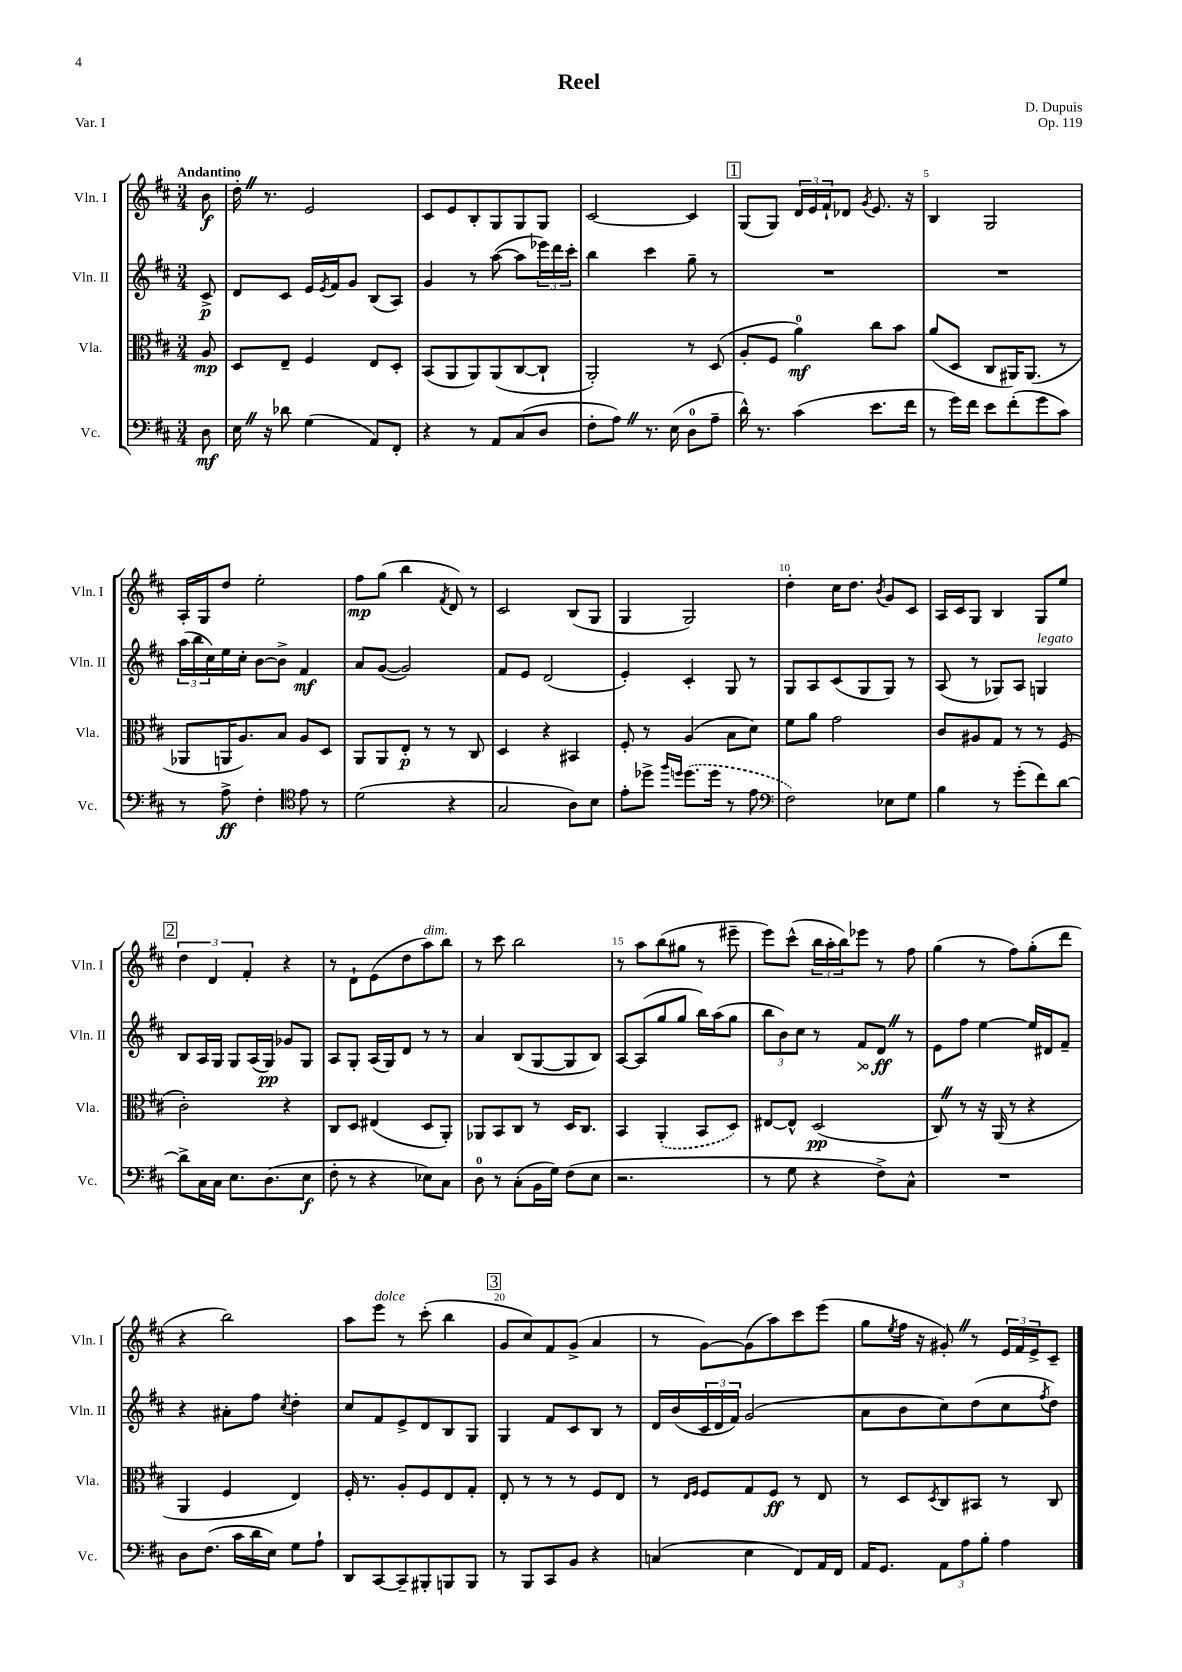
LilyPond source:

\header { title = "Reel" composer = "D. Dupuis" opus = "Op. 119" piece = "Var. I" }
<<
\new StaffGroup <<
\new Staff = "s0" \with { instrumentName = "Vln. I" shortInstrumentName = "Vln. I" } {
    \clef treble \key d \major \numericTimeSignature \time 3/4 \partial 8 \tempo "Andantino"
    b'8\f |
    d''16-. \once \override BreathingSign.text = \markup { \musicglyph "scripts.caesura.straight" } \breathe r8. e'2 |
    cis'8 e'8 b8-. g8 g8 g8 |
    cis'2~ cis'4 |
    \mark \markup { \box "1" } g8( g8) \tuplet 3/2 { d'16 e'16 fis'16-! } des'8 \acciaccatura { g'8 } e'8. r16 |
    b4 g2 |
    a16-. g16 d''8 e''2-. |
    fis''8\mp g''8( b''4 \acciaccatura { fis'8 } d'8) r8 |
    cis'2 b8( g8 |
    g4 g2) |
    d''4-. cis''16 d''8. \acciaccatura { b'8 } g'8 cis'8 |
    a16 cis'16 g8 b4 g8 e''8 |
    \mark \markup { \box "2" } \tuplet 3/2 { d''4 d'4 fis'4-. } r4 |
    r8 d'8-! e'8( d''8 a''8^\markup { \italic "dim." }) b''8 |
    r8 cis'''8 b''2 |
    r8 a''8 b''8( gis''8 r8 eis'''8-- |
    e'''8) cis'''8-^( \tuplet 3/2 { b''16 a''16-. b''16) } ees'''8 r8 fis''8 |
    g''4( r8 fis''8) g''8-.( d'''8 |
    r4 b''2) |
    a''8 e'''8^\markup { \italic "dolce" } r8 cis'''8-.( b''4 |
    \mark \markup { \box "3" } g'8 cis''8) fis'8 g'8->( a'4 |
    r8 g'8~) g'8( a''8) cis'''8 e'''8( |
    g''8 \acciaccatura { e''8 } fis''16 r16 gis'8-.) \once \override BreathingSign.text = \markup { \musicglyph "scripts.caesura.straight" } \breathe r8 \tuplet 3/2 { e'16 fis'16 e'16-> } cis'8-- \bar "|." |
}
\new Staff = "s1" \with { instrumentName = "Vln. II" shortInstrumentName = "Vln. II" } {
    \clef treble \key d \major \numericTimeSignature \time 3/4 \partial 8
    cis'8->\p |
    d'8 cis'8 e'16 \acciaccatura { e'8 } fis'16 g'8 b8( a8) |
    g'4 r8 a''8~( a''8 \tuplet 3/2 { ees'''16) d'''16 cis'''16-. } |
    b''4 cis'''4 g''8-- r8 |
    \mark \markup { \box "1" } R2. |
    R2. |
    \tuplet 3/2 { a''16( b''16 cis''16) } e''16 cis''16-. b'8~ b'8-> fis'4\mf |
    a'8 g'8~( g'2) |
    fis'8 e'8 d'2( |
    e'4-.) cis'4-. g8 r8 |
    g8 a8 cis'8( g8 g8) r8 |
    a8( r8 ges8) a8 g4^\markup { \italic "legato" } |
    \mark \markup { \box "2" } b8 a16 g16 g8 a16( g16\pp) ges'8 g8 |
    a8 g8-. a16( g16) d'8 r8 r8 |
    a'4 b8( g8~ g8 b8) |
    a8~ a8( g''8 g''8 b''16) a''16( g''8 |
    \tuplet 3/2 { b''8 b'8) cis''8 } r8 \once \override Hairpin.circled-tip = ##t fis'8\> d'8\ff\! \once \override BreathingSign.text = \markup { \musicglyph "scripts.caesura.straight" } \breathe r8 |
    e'8 fis''8 e''4~ e''16 dis'16 fis'8-- |
    r4 ais'8-. fis''8 \acciaccatura { cis''8 } d''4-. |
    cis''8 fis'8 e'8-> d'8 b8 g8 |
    \mark \markup { \box "3" } g4 fis'8 cis'8 b8 r8 |
    d'16 b'16( \tuplet 3/2 { cis'16 d'16 fis'16) } g'2( |
    a'8 b'8 cis''8) d''8( cis''8 \acciaccatura { fis''8 } d''8) \bar "|." |
}
\new Staff = "s2" \with { instrumentName = "Vla." shortInstrumentName = "Vla." } {
    \clef alto \key d \major \numericTimeSignature \time 3/4 \partial 8
    a8\mp |
    d8 e8-- fis4 e8 d8-. |
    b,8( a,8 a,8) a,8( cis8~ cis8-! |
    a,2-.) r8 d8( |
    \mark \markup { \box "1" } a8-. fis8 a'4-0\mf) cis''8 b'8 |
    a'8( d8 cis8 ais,16) ais,8.( r8 |
    aes,8 a,16 a8.) b8 a8 d8 |
    a,8 a,8 e8-.\p r8 r8 cis8 |
    d4 r4 bis,4 |
    fis8-. r8 a4( b8 d'8) |
    fis'8 a'8 g'2 |
    cis'8 ais8 g8 r8 r8 fis8( |
    \mark \markup { \box "2" } cis'2-.) r4 |
    cis8 d8 eis4( d8 a,8-.) |
    aes,8 b,8 cis8 r8 d16 cis8. |
    b,4 \once \slurDashed a,4-.( b,8 d8) |
    eis8~ eis8-^ d2\pp( |
    cis8) \once \override BreathingSign.text = \markup { \musicglyph "scripts.caesura.straight" } \breathe r8 r16 a,16( r8 r4 |
    a,4 fis4 e4) |
    fis16-. r8. a8-. fis8 e8 g8-. |
    \mark \markup { \box "3" } e8-. r8 r8 r8 fis8 e8 |
    r8 \grace { e16 fis16 } fis8 g8 fis8\ff r8 e8 |
    r8 d8 \acciaccatura { d8 } cis8 bis,8 r8 cis8 \bar "|." |
}
\new Staff = "s3" \with { instrumentName = "Vc." shortInstrumentName = "Vc." } {
    \clef bass \key d \major \numericTimeSignature \time 3/4 \partial 8
    d8\mf |
    e16 \once \override BreathingSign.text = \markup { \musicglyph "scripts.caesura.straight" } \breathe r16 des'8 g4( a,8) fis,8-. |
    r4 r8 a,8 cis8( d8 |
    fis8-. a8) \once \override BreathingSign.text = \markup { \musicglyph "scripts.caesura.straight" } \breathe r8. e16( d8-0 a8-- |
    \mark \markup { \box "1" } d'16-^) r8. cis'4( e'8. fis'16 |
    r8 g'16) fis'16 e'8 fis'8-.( g'8 cis'8) |
    r8 a8->\ff fis4-. \clef tenor e'8 r8 |
    d'2( r4 |
    g2 a8) b8 |
    e'8-. des''8-> \grace { fis''16 d''16 } \once \slurDashed d''8.( d''16 r8 e'8 |
    \clef bass fis2) ees8 g8 |
    b4 r8 g'8-.( fis'8) d'8~ |
    \mark \markup { \box "2" } d'8-> cis16 cis16 e8. d8.( e8\f |
    fis8-. r8 r4 ees8) cis8 |
    d8-0 r8 cis8-.( b,16 g16) fis8( e8 |
    r2. |
    r8 g8 r4 fis8->) cis8-^ |
    R2. |
    d8 fis8.( cis'16 d'16 e16) g8 a8-! |
    d,8 cis,8~ cis,8-- bis,,8-. b,,8 b,,8 |
    \mark \markup { \box "3" } r8 b,,8 cis,8 b,8 r4 |
    c4( e4 fis,8) a,16 fis,16 |
    a,16 g,8. \tuplet 3/2 { a,8 a8 b8-. } a4 \bar "|." |
}
>>
>>
\layout { \context { \Score \override BarNumber.break-visibility = ##(#f #t #t) barNumberVisibility = #(every-nth-bar-number-visible 5) } }
